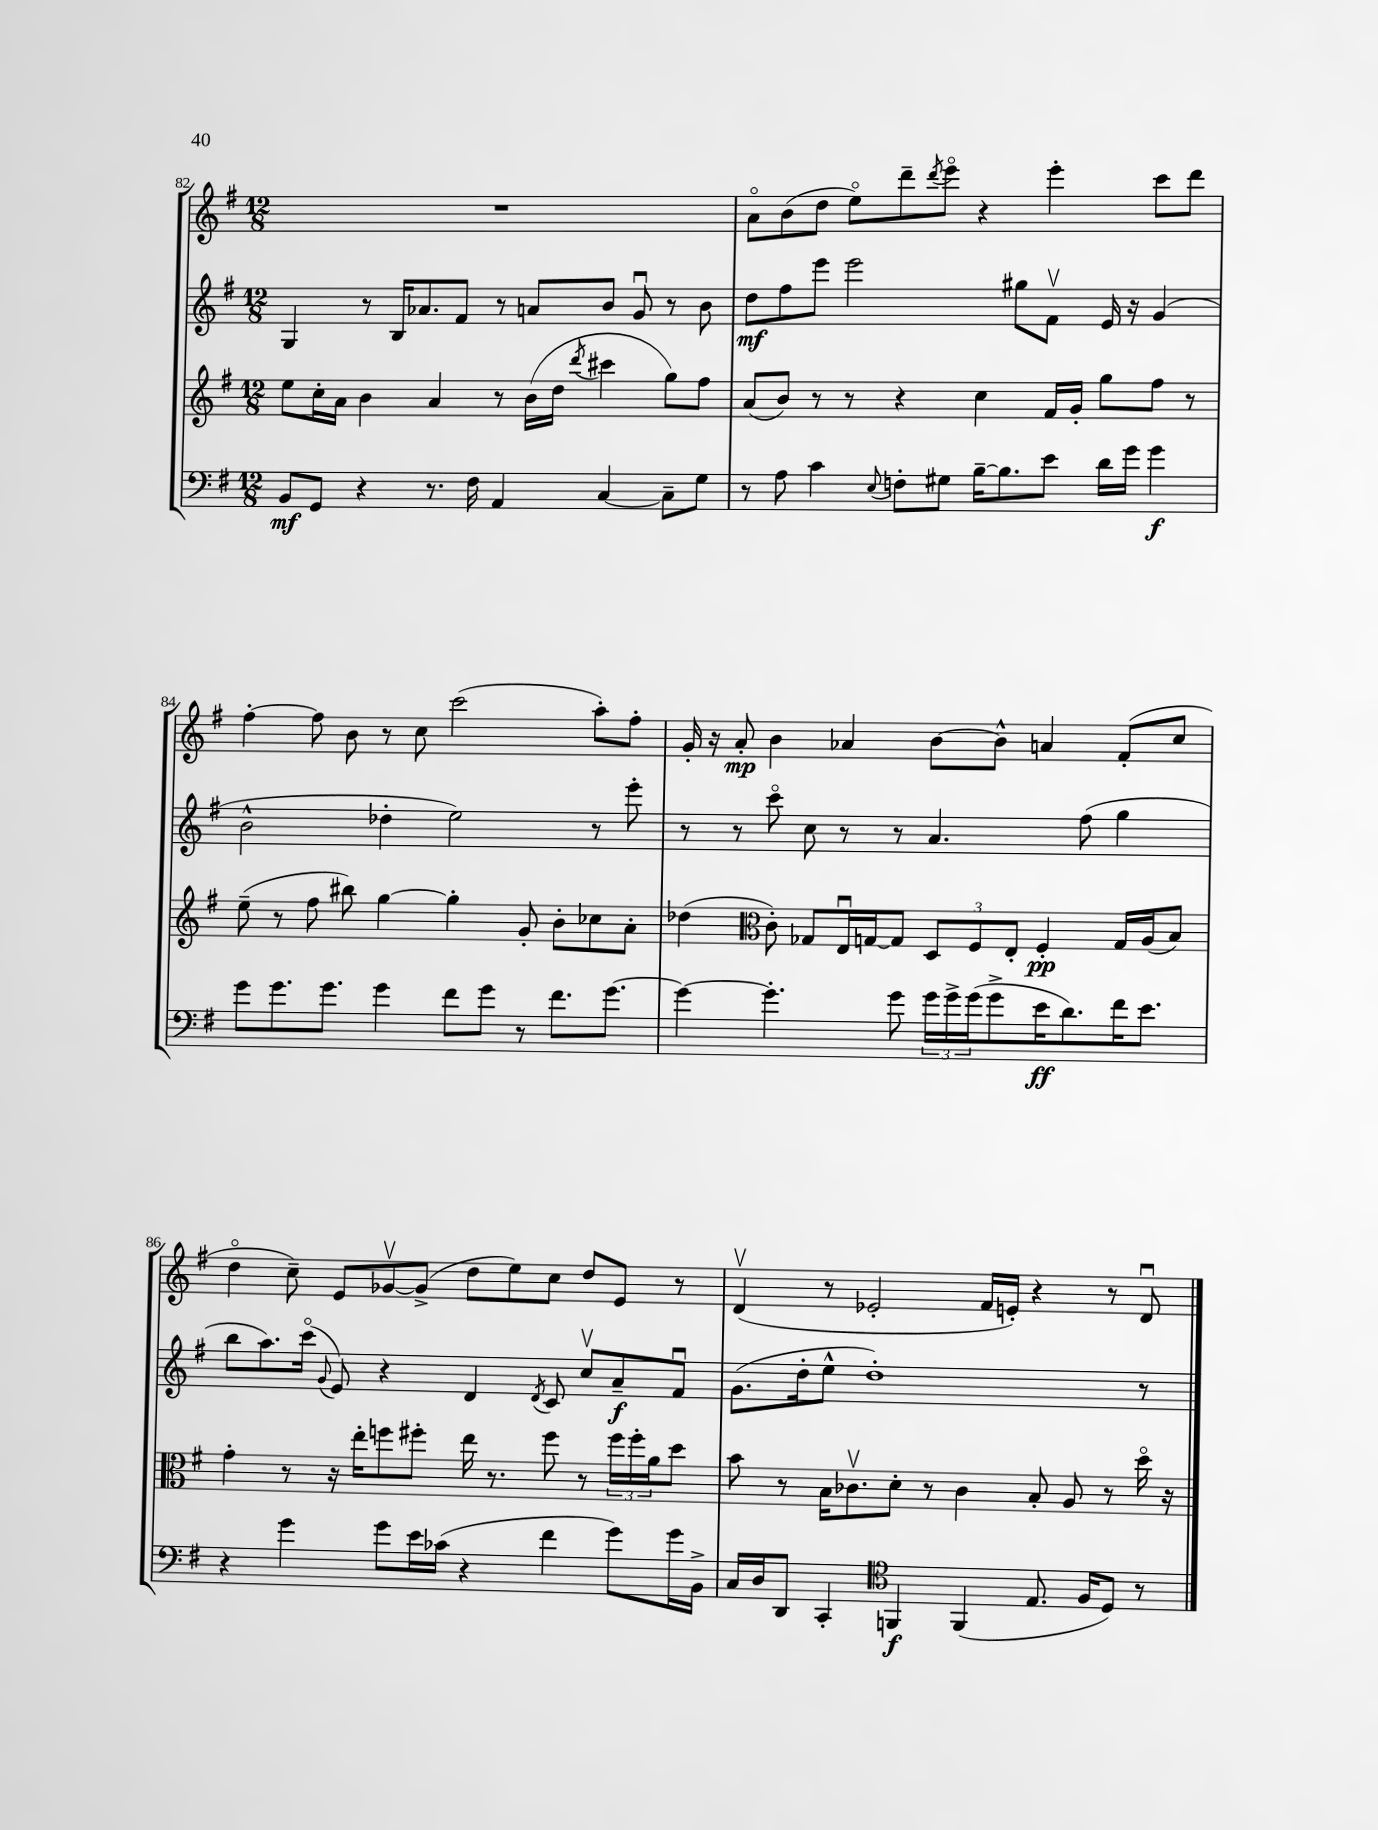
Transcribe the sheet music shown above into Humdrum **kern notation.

**kern	**kern	**kern	**kern
*staff4	*staff3	*staff2	*staff1
*clefF4	*clefG2	*clefG2	*clefG2
*k[f#]	*k[f#]	*k[f#]	*k[f#]
*M12/8	*M12/8	*M12/8	*M12/8
8BB	8ee	4G	1.r
8GG	16cc'	.	.
.	16a	.	.
4r	4b	8r	.
.	.	16B	.
.	.	8.a-	.
8.r	4a	.	.
.	.	8f#	.
16F#	.	.	.
4AA	8r	8r	.
.	(16b	8a	.
.	16dd	.	.
.	8qddd	.	.
[4C	4ccc#	8b	.
.	.	8gu	.
8C~]	8gg)	8r	.
8G	8ff#	8b	.
=	=	=	=
8r	(8a	8dd	8ao
8A	8b)	8ff#	(8b
4c	8r	8eee	8dd
.	8r	2eee	8eeo)
8qqE	.	.	.
8F'	4r	.	8ddd~
.	.	.	8qddd
8G#	.	.	8eeeo
[16B~	4cc	.	4r
8.B]	.	.	.
.	.	8gg#	.
8e	16f#	8f#v	4eee'
.	16g'	.	.
16d	8gg	16e	.
16g	.	16r	.
4g	8ff#	(4g	8ccc
.	8r	.	8ddd
=	=	=	=
8g	(8ee~	2b^^	[4ff#'
8.g	8r	.	.
.	8ff#	.	8ff#]
8.g	.	.	.
.	8bb#)	.	8b
4g	[4gg	4dd-'	8r
.	.	.	8cc
8f#	4gg']	2ee)	(2ccc
8g	.	.	.
8r	8g'	.	.
8.f#	8b'	.	.
.	8cc-	8r	8aa')
[8.g	.	.	.
.	8a'	8eee'	8ff#'
=	=	=	=
4g_	(4dd-	8r	16g'
.	.	.	16r
.	.	8r	8a'
*	*clefC3	*	*
4.g']	8c')	8ccco	4b
.	8G-	8cc	.
.	16Eu	8r	4a-
.	[16G	.	.
8g	8G]	8r	.
24g	12D	4.a	[8b
24g^	.	.	.
(24g	12F#	.	.
8g^	.	.	8b^^]
.	12E'	.	.
16e	4F#'	.	4a
8.d)	.	.	.
.	.	(8ff#	.
16f#	16G	4gg	(8f#'
8.e	(16A	.	.
.	8B)	.	8cc
=	=	=	=
4r	4g'	8bb	4ddo
.	.	8.aa)	.
4g	8r	.	8cc~)
.	.	(16ccco	.
.	.	8qqg	.
.	16r	8e)	8e
.	16ee'	.	.
8g	8ff	4r	[8g-v
16e	8ff#'	.	(8g-^]
(16c-	.	.	.
4r	16ee	4d	8dd
.	8.r	.	.
.	.	.	8ee)
.	.	8qd	.
4f#	8ff#	8c	8cc
.	8r	8ccv	8dd
8g)	24ff#	8a~	8e
.	24ff#'	.	.
.	24a	.	.
16g	8dd	8f#u	8r
16BB^	.	.	.
=	=	=	=
16C	8b	(8.g	(4dv
16D	.	.	.
8DD	8r	.	.
.	.	16dd'	.
4CC'	16B	8ee^^	8r
.	8.c-v	.	.
.	.	1dd')	2e-'
*clefC4	*	*	*
4FF	8d'	.	.
.	8r	.	.
(4FF	4c-	.	.
.	.	.	16f#
.	.	.	16e')
8.E	8B'	.	4r
.	8A	.	.
16F#	.	.	.
8D)	8r	.	8r
8r	16ddo	8r	8du
.	16r	.	.
==	==	==	==
*-	*-	*-	*-
